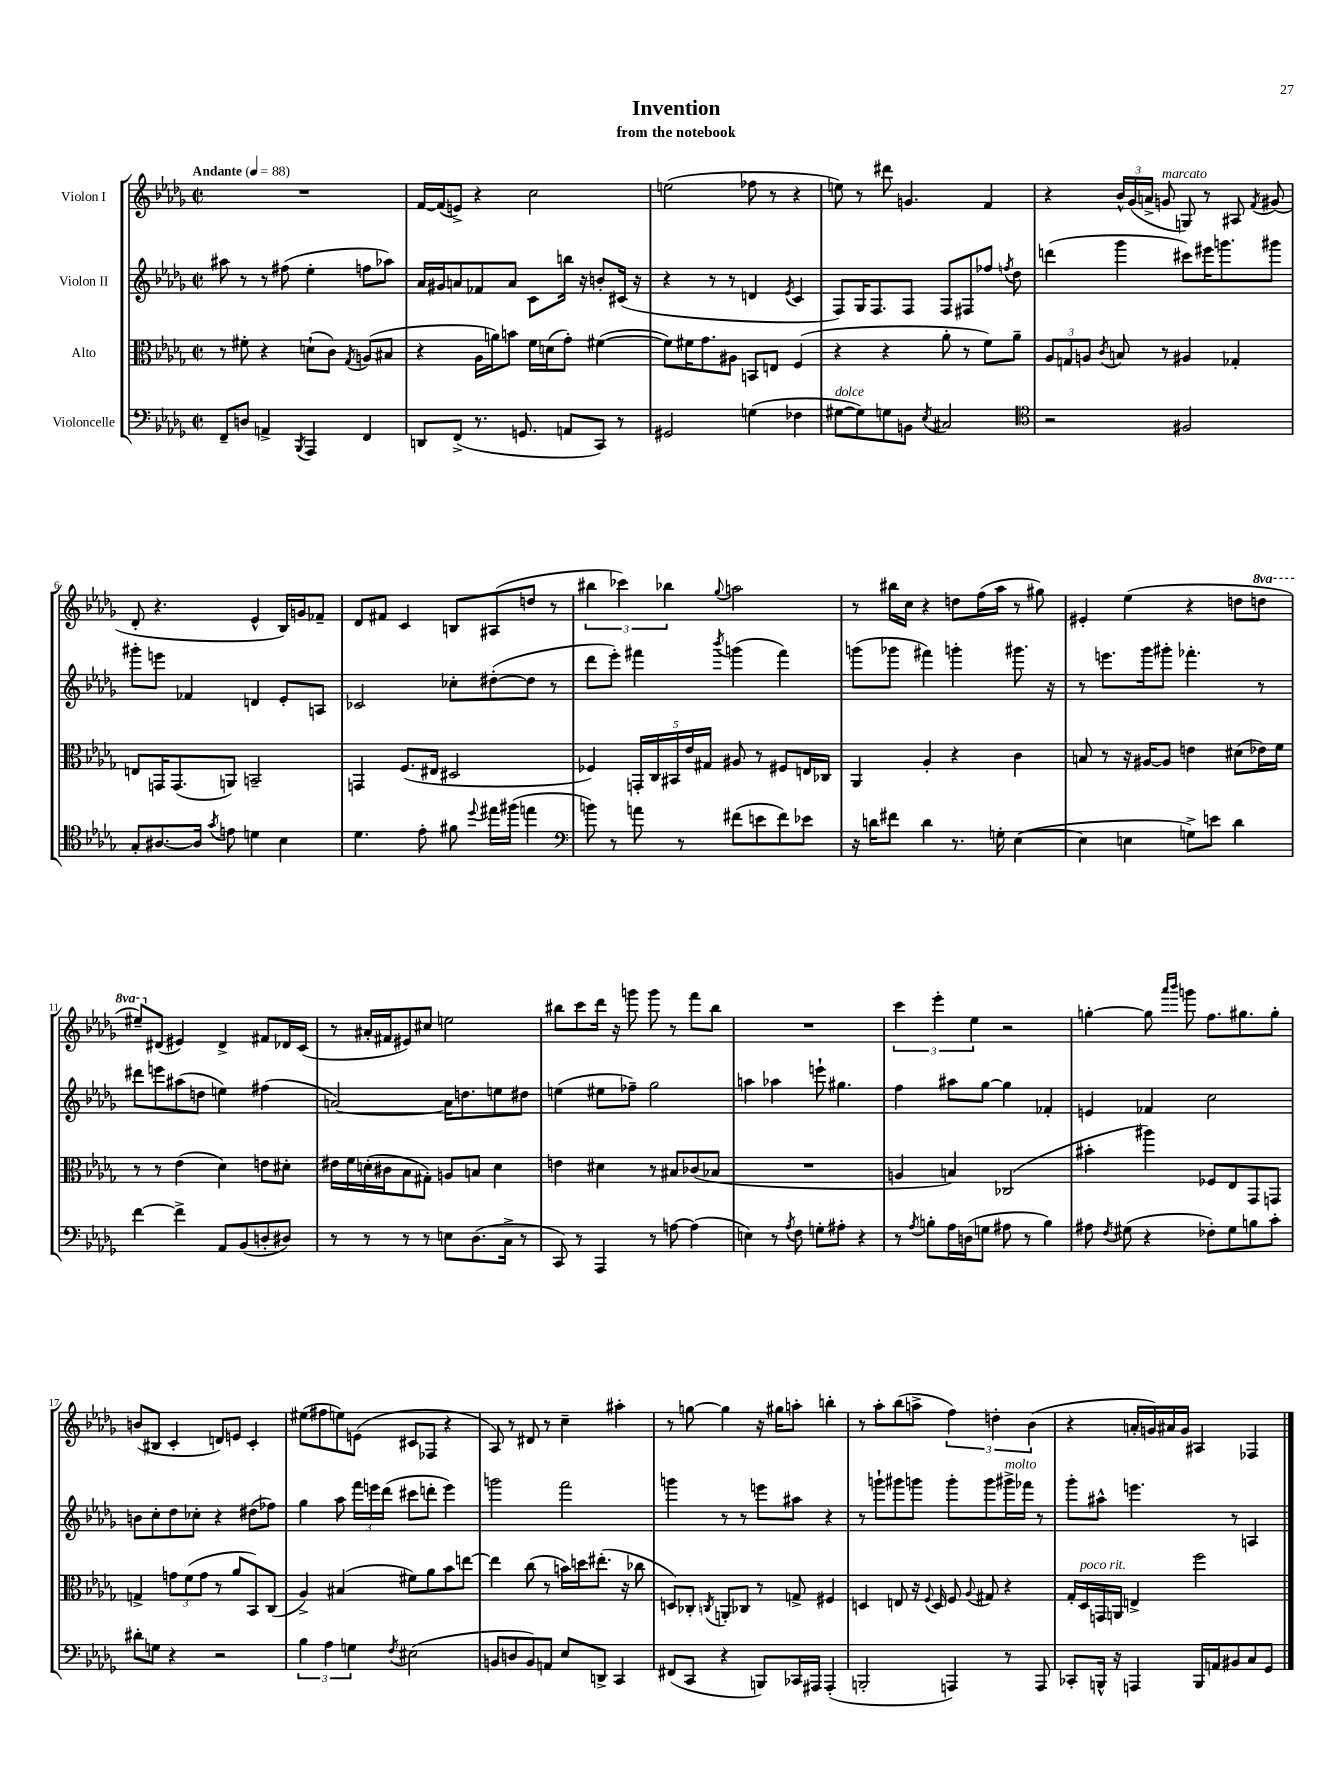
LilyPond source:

\header { title = "Invention" subtitle = "from the notebook" }
<<
\new StaffGroup <<
\new Staff = "s0" \with { instrumentName = "Violon I" } {
    \clef treble \key des \major \defaultTimeSignature \time 2/2 \set Staff.ottavationMarkups = #ottavation-simple-ordinals \tempo "Andante" 4 = 88
    \autoBeamOff R1 |
    f'16[~ f'16( e'8]->) r4 c''2 |
    e''2( fes''8 r8 r4 |
    e''8) r8 dis'''8 g'4. f'4 |
    r4 \tuplet 3/2 { bes'16[-^ ges'16( a'16]-> } g'8^\markup { \italic "marcato" } g8) r8 ais8 \acciaccatura { f'8 } gis'8( |
    des'8-. r4. ees'4-^ bes16[) g'16 fes'8]-- |
    des'8[ fis'8] c'4 b8[ ais8( d''8] r8 |
    \tuplet 3/2 { bis''4 ces'''4) bes''4 } \appoggiatura { ges''8 } a''2 |
    r8 bis''16[ c''16] r4 d''8[ f''16( aes''16] r8 gis''8) |
    eis'4-. ees''4( r4 d''8[ \ottava #1 d'''8] |
    eis'''8[--) \ottava #0 dis'8]( eis'4) dis'4-> fis'8[ des'16 c'16]( |
    r8 ais'16[-. fis'16 eis'8) cis''8] e''2 |
    bis''8[ c'''8 des'''16] r16 g'''8 g'''8 r8 f'''8[ bis''8] |
    R1 |
    \tuplet 3/2 { c'''4 ees'''4-. ees''4 } r2 |
    g''4~-. g''8 \grace { aes'''16[ bes'''16] } g'''8 f''8.[ gis''8. gis''8]-. |
    b'8[( bis8] c'4-. d'8[) e'8] c'4-. |
    eis''8[( fis''8 e''8) e'8]( cis'8[ fes8] r4 |
    aes8) r8 dis'8 r8 c''4-- ais''4-. |
    r8 g''8~ g''4 r16 gis''16[ a''8]-. b''4-. |
    r8 aes''8[-. bes''8( a''8]-> \tuplet 3/2 { f''4) d''4-. bes'4( } |
    r4 a'16[-. g'16) ais'16 g'16] ais4 fes4 \bar "|." |
}
\new Staff = "s1" \with { instrumentName = "Violon II" } {
    \clef treble \key des \major \defaultTimeSignature \time 2/2
    \autoBeamOff ais''8 r8 r8 fis''8( ees''4-. f''8[ aes''8]) |
    aes'16[ gis'16 a'8 fes'8 a'8] c'8[ b''16] r16 b'8[-. cis'16]( r16 |
    r4 r8 r8 d'4 \acciaccatura { ees'8 } c'4 |
    f8[) ges16 f8. f8] f8[ fis8 fes''8] \acciaccatura { f''8 } des''8 |
    d'''4( ges'''4 cis'''8[) eis'''16 g'''8. gis'''8] |
    gis'''8[-. e'''8] fes'4 d'4 ees'8[-. a8] |
    ces'2 ces''8[-. dis''8~-.( dis''8] r8 |
    des'''8[ ees'''8]-.) fis'''4 \acciaccatura { bes'''8 } g'''4( fis'''4) |
    g'''8[( ges'''8] fis'''4) g'''4-. gis'''8. r16 |
    r8 e'''8.[ ges'''16 gis'''8]-. fes'''4.-. r8 |
    dis'''8[ e'''8 ais''8( d''8] e''4) fis''4( |
    a'2~) a'16[ d''8. e''8 dis''8] |
    e''4( eis''8[ fes''8]--) ges''2 |
    a''4 aes''4 e'''8-! gis''4. |
    f''4 ais''8[ ges''8]~ ges''4 fes'4-. |
    e'4 fes'4 c''2 |
    b'8[ c''8-. des''8 ces''8]-. r4 dis''8[( fes''8]) |
    ges''4 aes''8 \tuplet 3/2 { f'''16[ e'''16 des'''16]( } cis'''8[ d'''8]-. e'''4) |
    g'''2 f'''2 |
    g'''4 r8 r8 e'''8[ ais''8] r4 |
    r8 g'''8[-! gis'''8 g'''8] g'''8[-. g'''8 gis'''16->^\markup { \italic "molto" } fes'''16] r8 |
    ges'''8[-. ais''8]-^ e'''4. r8 a4 \bar "|." |
}
\new Staff = "s2" \with { instrumentName = "Alto" } {
    \clef alto \key des \major \defaultTimeSignature \time 2/2
    \autoBeamOff r8 fis'8-. r4 d'8[-!( c'8]) \acciaccatura { ges8 } a8[( bis8] |
    r4 aes16[ a'16) b'8] f'16[ d'16( ges'8]-.) fis'4~( |
    fis'8[) fis'16 ges'8. ais8] b,8[ e8] f4( |
    r4 r4 aes'8-. r8 f'8[) aes'8]-- |
    \tuplet 3/2 { aes8[ g8 a8] } \acciaccatura { c'8 } b8 r8 ais4 ges4-. |
    e8[ g,16 g,8.( a,8]) b,2-- |
    g,4 f8.[( eis16] dis2 |
    fes4) \tuplet 5/4 { g,16[-. c16 bis,16 ees'16 gis16] } ais8 r8 fis8[ e16 ces16] |
    aes,4 aes4-. r4 c'4 |
    b8 r8 r16 ais16[~ ais8] e'4 dis'8[( ees'16) f'16] |
    r8 r8 ees'4( des'4) e'8[ dis'8]-. |
    eis'16[ f'16 d'16-.( cis'16 bes8 gis8]-.) a8[ b8] d'4 |
    e'4 dis'4 r8 bis8[ ces'8( bes8] |
    R1 |
    a4 b4) ces2( |
    bis'4-. ais''4) fes8[ ees8 ges,8 g,8] |
    g4-> \tuplet 3/2 { g'8[ f'8( g'8] } r8 aes'8[ bes,8) c8]( |
    aes4->) bis4( fis'8[) aes'8 bes'8 e''8]~ |
    e''4 c''8( r8 b'16[) d''16 eis''8.]-.( r16 ces''8 |
    d8[) ces8]-. \acciaccatura { c8 } a,8[-. ces8] r8 g8-> fis4 |
    d4 e8 r16 \appoggiatura { f8 } d16 f8 \appoggiatura { aes8 } gis8 r4 |
    ges16[-. des16^\markup { \italic "poco rit." } g,16 a,16] e4-> f''2 \bar "|." |
}
\new Staff = "s3" \with { instrumentName = "Violoncelle" } {
    \clef bass \key des \major \defaultTimeSignature \time 2/2
    \autoBeamOff f,8[-- d8] a,4-> \acciaccatura { bes,,8 } aes,,4 f,4 |
    d,8[ f,8]->( r8. g,8. a,8[ c,8]) r8 |
    gis,2 g4( fes4 |
    gis8[~^\markup { \italic "dolce" } gis8) g8 b,8] \acciaccatura { ees8 } cis2 |
    \clef tenor r2 fis2 |
    ges8[-. ais8.~ ais16] \acciaccatura { ges'8 } e'8 d'4 bes4 |
    des'4. ees'8-. fis'8 \appoggiatura { des''8 } eis''16[ fis''16]( e''4 |
    \clef bass b'8) r8 a'8 r8 fis'8[( e'8 fis'8) ees'8] |
    r16 d'16[ fis'8] d'4 r8. g16-. ees4~( |
    ees4 e4 g8[->) e'8] des'4 |
    f'4~ f'4-> aes,8[ bes,8( d8-. dis8]) |
    r8 r8 r8 r8 e8[ des8.( c16]-> r8 |
    c,8) r8 aes,,4 r8 a8~ a4( |
    e4) r8 \acciaccatura { aes8 } f8 g8[-. ais8]-. r4 |
    r8 \acciaccatura { aes8 } b8[-. aes16 d16( g8] ais8 r8 b4) |
    ais8 \acciaccatura { f8 } gis8( r4 fes8[-.) gis8 b8 c'8]-. |
    dis'8[-. g8] r4 r2 |
    \tuplet 3/2 { bes4 aes4 g4 } \acciaccatura { f8 } eis2( |
    b,8[ d8 b,8) a,8] ees8[ d,8]-> c,4 |
    fis,8[( c,8] r4 b,,8[) ces,16 ais,,16] ais,,4-.( |
    b,,2-. a,,4) r8 a,,8 |
    ces,8[-. b,,16]-^ r16 a,,4 b,,16[ a,16 bis,8 c8 ges,8] \bar "|." |
}
>>
>>
